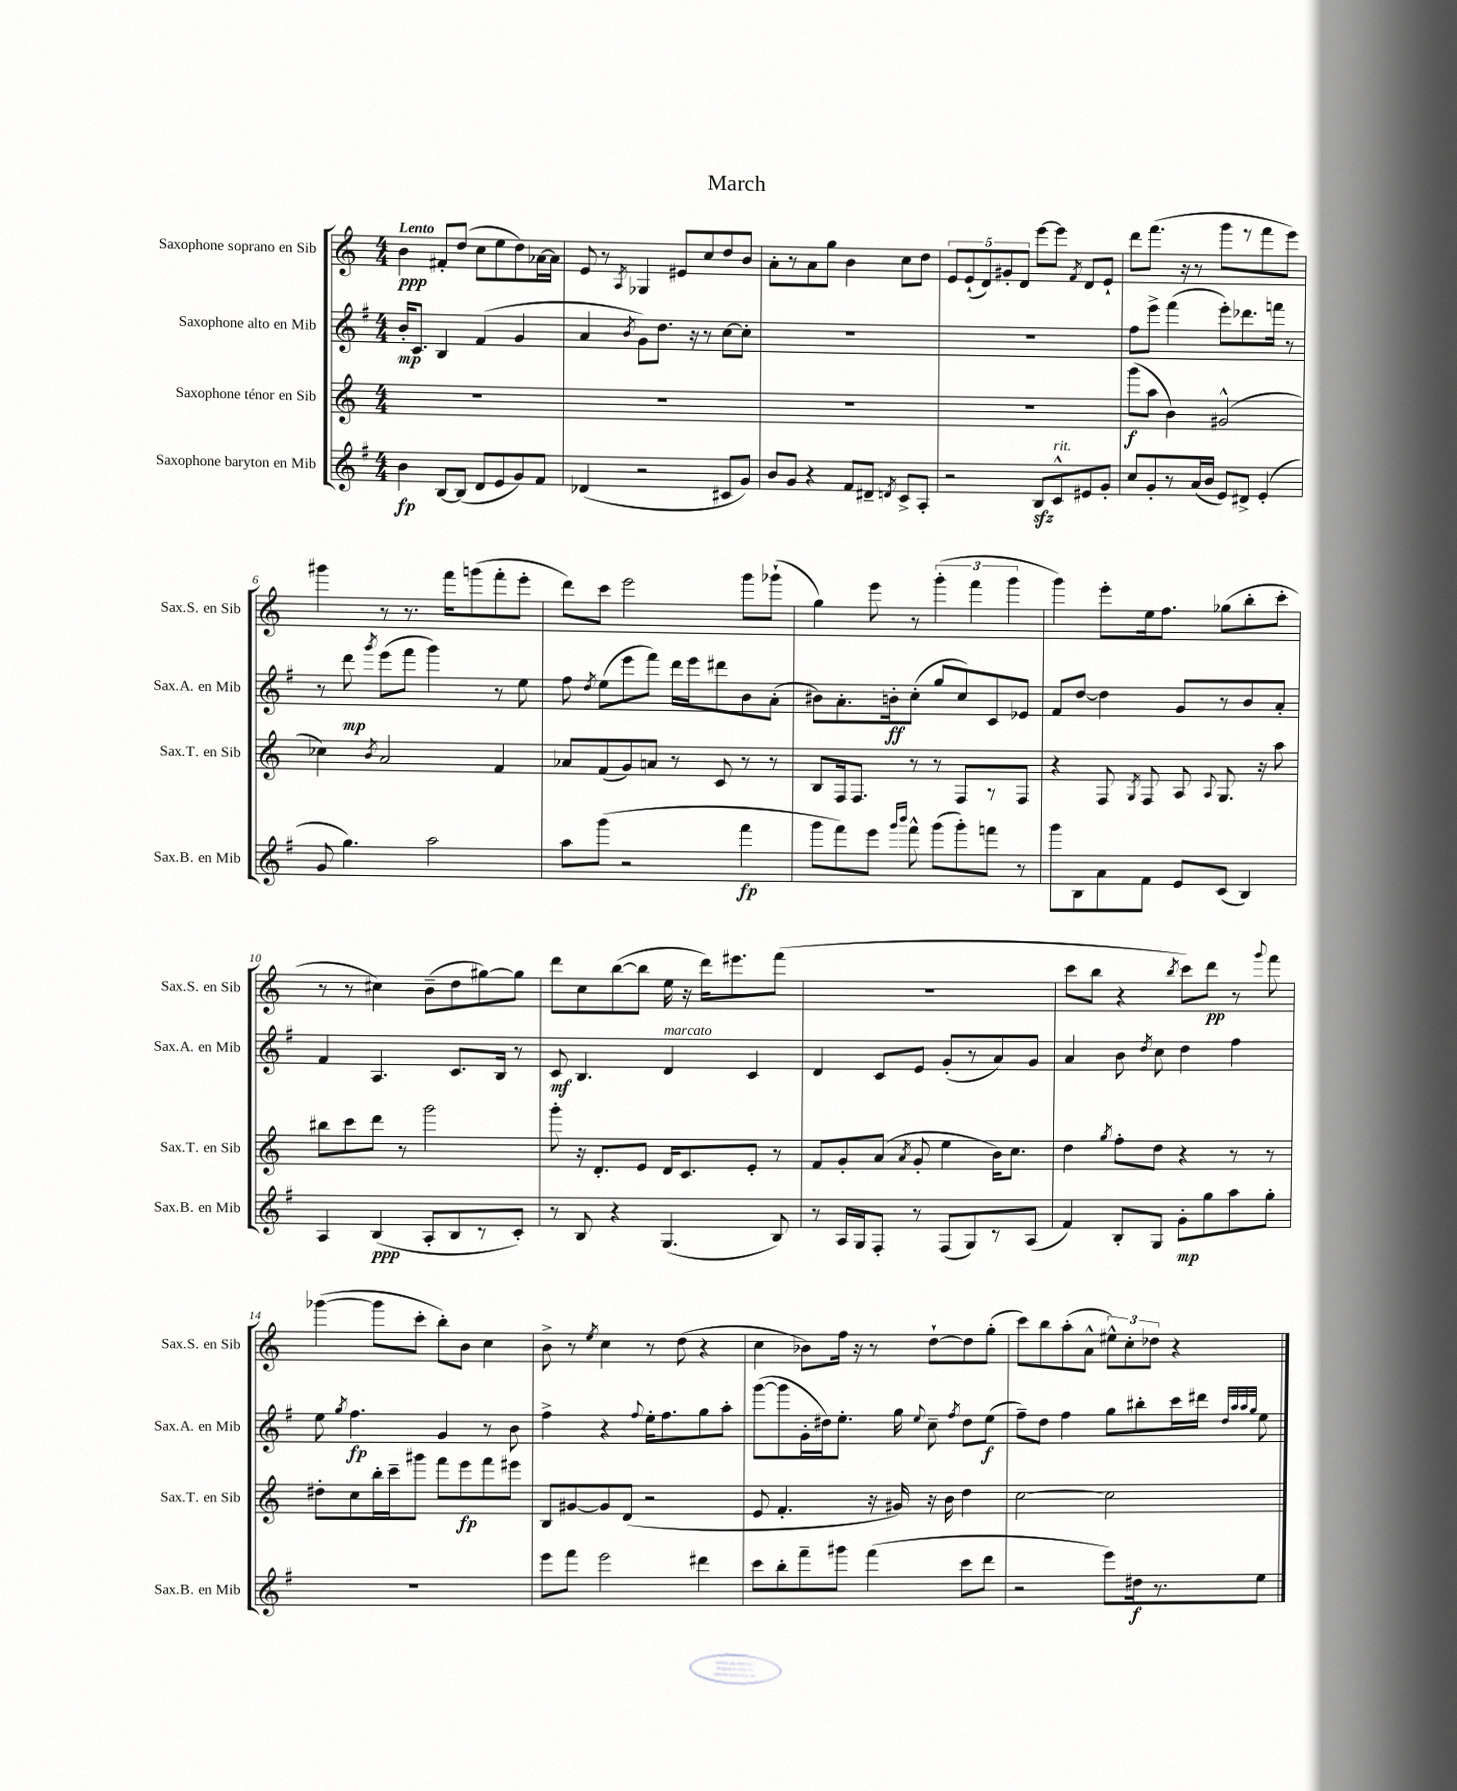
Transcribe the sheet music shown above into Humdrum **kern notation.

**kern	**dynam	**kern	**dynam	**kern	**dynam	**kern	**dynam
*part4	*part4	*part3	*part3	*part2	*part2	*part1	*part1
*staff4	*staff4	*staff3	*staff3	*staff2	*staff2	*staff1	*staff1
*I"Saxophone baryton en Mib	*	*I"Saxophone ténor en Sib	*	*I"Saxophone alto en Mib	*	*I"Saxophone soprano en Sib	*
*I'Sax.B. en Mib	*	*I'Sax.T. en Sib	*	*I'Sax.A. en Mib	*	*I'Sax.S. en Sib	*
*clefG2	*	*clefG2	*	*clefG2	*	*clefG2	*
*k[f#]	*	*k[]	*	*k[f#]	*	*k[]	*
*M4/4	*	*M4/4	*	*M4/4	*	*M4/4	*
=1	=1	=1	=1	=1	=1	=1	=1
!	!	!	!	!	!	!LO:TX:a:B:t=Lento	!
4b\	fp	1r	.	16b'/KL	mp	4b\	ppp
.	.	.	.	8.c/J	.	.	.
[8B/L	.	.	.	4B/	.	8f#X'/L	.
(8B/J]	.	.	.	.	.	(8dd/J	.
8d/L	.	.	.	(4f#/	.	8cc\L	.
8e/	.	.	.	.	.	8ee\	.
8g/)	.	.	.	4g/	.	8dd\)	.
8f#/J	.	.	.	.	.	[16a-X\L	.
.	.	.	.	.	.	16a-\JJ]	.
=2	=2	=2	=2	=2	=2	=2	=2
(4d-X/	.	1r	.	4a/	.	8e/	.
.	.	.	.	.	.	8r	.
.	.	.	.	8qb/	.	8qA/	.
2r	.	.	.	8g\L)	.	4G-X/	.
.	.	.	.	8.dd\J	.	.	.
.	.	.	.	.	.	8e#X/L	.
.	.	.	.	16r	.	.	.
.	.	.	.	8r	.	8cc/	.
8c#X/L	.	.	.	[8cc\L	.	8dd/	.
8g/J)	.	.	.	8cc'\J]	.	8b/J	.
=3	=3	=3	=3	=3	=3	=3	=3
8b/L	.	1r	.	1r	.	8a'\L	.
8g/J	.	.	.	.	.	8r	.
4r	.	.	.	.	.	8a\	.
.	.	.	.	.	.	8gg\J	.
8f#/L	.	.	.	.	.	4b\	.
8d#X~/J	.	.	.	.	.	.	.
8qdn/	.	.	.	.	.	.	.
8c^/L	.	.	.	.	.	8cc\L	.
8A'/J	.	.	.	.	.	8dd\J	.
=4	=4	=4	=4	=4	=4	=4	=4
2r	.	1r	.	1r	.	10e/L	.
.	.	.	.	.	.	(10e`/	.
.	.	.	.	.	.	10d/)	.
.	.	.	.	.	.	10g#X'/	.
.	.	.	.	.	.	10d/J	.
8Bzz/L	.	.	.	.	.	[8eee\L	.
!LO:TX:a:i:t=rit.	!	!	!	!	!	!	!
8c^^/	.	.	.	.	.	8eee\J]	.
.	.	.	.	.	.	8qf/	.
8e#X/	.	.	.	.	.	8d/L	.
8g'/J	.	.	.	.	.	8e`/J	.
=5	=5	=5	=5	=5	=5	=5	=5
8cc/L	.	(8ggg\L	f	8ff#\L	.	8ddd\L	.
8g'/	.	8aa\J	.	8eee^\J	.	(8.fff\J	.
8r	.	4b\)	.	(4fff#\	.	.	.
.	.	.	.	.	.	16r	.
(16a/L	.	.	.	.	.	8r	.
16b/JJ	.	.	.	.	.	.	.
8e/L)	.	(2g#X^^/	.	8eee'\L)	.	8ggg\L	.
8d#X^/J	.	.	.	8.ddd-X\	.	8r	.
(4e'/	.	.	.	.	.	8fff\	.
.	.	.	.	16fffn\Jk	.	.	.
.	.	.	.	8r	.	8eee\J)	.
!!LO:LB:g=z
=6	=6	=6	=6	=6	=6	=6	=6
8g/	.	4cc-X\)	.	8r	.	4ggg#X\	.
4.gg\)	.	.	.	8ddd\	mp	.	.
.	.	8qb/	.	8qggg/	.	.	.
.	.	2a/	.	(8eee\L	.	8r	.
.	.	.	.	8fff#\J	.	8.r	.
2aa\	.	.	.	4ggg\)	.	.	.
.	.	.	.	.	.	16fff\KL	.
.	.	.	.	.	.	(8gggn\	.
.	.	4f/	.	8r	.	8fff'\	.
.	.	.	.	8ee\	.	8eee'\J	.
=7	=7	=7	=7	=7	=7	=7	=7
8aa\L	.	8a-X/L	.	8ff#\	.	8ddd\L)	.
.	.	.	.	8qdd/	.	.	.
(8ggg\J	.	(8f/	.	(8ee\L	.	8ccc\J	.
2r	.	8g/)	.	8eee\	.	2eee\	.
.	.	8an/J	.	8fff#\J)	.	.	.
.	.	8r	.	16ddd\LL	.	.	.
.	.	.	.	16eee\J	.	.	.
.	.	8c/	.	8ddd#X\	.	.	.
4fff#\	fp	8r	.	8b\	.	8ggg\L	.
.	.	8r	.	(8a'\J	.	(8ggg-X`\J	.
=8	=8	=8	=8	=8	=8	=8	=8
8ggg\L	.	8B/L	.	8b#X\L)	.	4gg\)	.
8fff#\)	.	16F/k	.	8.a'\	.	.	.
.	.	8.F/J	.	.	.	.	.
8eee\J	.	.	.	.	.	8eee\	.
.	.	.	.	16bn'\k	ff	.	.
16qqggg/LL	.	.	.	.	.	.	.
16qqbbb/JJ	.	.	.	.	.	.	.
8fff#^^\	.	8r	.	(8cc'\J	.	8r	.
(8ggg\L	.	8r	.	8gg/L	.	(6ggg'\	.
8ggg'\)	.	8F/L	.	8cc/)	.	.	.
.	.	.	.	.	.	6fff\	.
8fffn\J	.	8r	.	8c/	.	.	.
.	.	.	.	.	.	6ggg\	.
8r	.	8F/J	.	8e-X/J	.	.	.
=9	=9	=9	=9	=9	=9	=9	=9
8ggg\L	.	4r	.	8f#/L	.	4ggg\)	.
8B\	.	.	.	[8dd/J	.	.	.
8a\	.	8F/	.	4dd\]	.	8eee'\L	.
.	.	8qG/	.	.	.	.	.
8f#\J	.	8F/	.	.	.	16ee\k	.
.	.	.	.	.	.	8.ff\J	.
8e/L	.	8A/	.	8g/L	.	.	.
.	.	8qqA/	.	.	.	.	.
(8c/J	.	8.G/	.	8r	.	(8gg-X\L	.
4B/)	.	.	.	8b/	.	8bb'\	.
.	.	16r	.	.	.	.	.
.	.	8aa\	.	8a'/J	.	8ccc'\J	.
!!LO:LB:g=z
=10	=10	=10	=10	=10	=10	=10	=10
4A/	.	8bb#X\L	.	4f#/	.	8r	.
.	.	8ccc\	.	.	.	8r	.
(4B/	ppp	8ddd\J	.	4.A/	.	4cc#X\)	.
.	.	8r	.	.	.	.	.
8A'/L	.	2ggg\	.	.	.	(8b~\L	.
8B/	.	.	.	8.c/L	.	8dd\	.
8r	.	.	.	.	.	[8gg#X\)	.
.	.	.	.	16B/Jk	.	.	.
8c'/J)	.	.	.	8r	.	8gg#\J]	.
=11	=11	=11	=11	=11	=11	=11	=11
8r	.	8ggg'\	.	8c/	mf	8ddd\L	.
8B/	.	16r	.	4.B/	.	8cc\	.
.	.	8.d'/L	.	.	.	.	.
4r	.	.	.	.	.	([8bb\	.
.	.	8e/J	.	.	.	8bb\J]	.
!	!	!	!	!LO:TX:a:i:t=marcato	!	!	!
(4.G/	.	16d/KL	.	4d/	.	16ee\	.
.	.	8.c/	.	.	.	16r	.
.	.	.	.	.	.	16ddd\KL)	.
.	.	.	.	.	.	8.eee#X\	.
.	.	8e'/J	.	4c/	.	.	.
8B/)	.	8r	.	.	.	(8fff\J	.
=12	=12	=12	=12	=12	=12	=12	=12
8r	.	8f/L	.	4d/	.	1r	.
16A/LL	.	8g'/	.	.	.	.	.
16G/J	.	.	.	.	.	.	.
8F#'/J	.	(8a/J	.	8c/L	.	.	.
.	.	8qa/	.	.	.	.	.
8r	.	8g'/	.	8e/J	.	.	.
(8F#/L	.	4ee\	.	(8g'/L	.	.	.
8G/)	.	.	.	8r	.	.	.
8r	.	16b\KL)	.	8a/)	.	.	.
.	.	8.cc\J	.	.	.	.	.
(8A/J	.	.	.	8g/J	.	.	.
=13	=13	=13	=13	=13	=13	=13	=13
4f#/)	.	4dd\	.	4a/	.	8ccc\L	.
.	.	.	.	.	.	8bb\J	.
.	.	8qgg/	.	.	.	.	.
8B'/L	.	8ff'\L	.	8b\	.	4r	.
.	.	.	.	8qdd/	.	.	.
8G/J	.	8dd\J	.	8cc\	.	.	.
.	.	.	.	.	.	8qbb/	.
8g'\L	mp	4r	.	4dd\	.	8ccc\L)	.
8gg\	.	.	.	.	.	8ddd\J	pp
8aa\	.	8r	.	4ff#\	.	8r	.
.	.	.	.	.	.	8qqggg/	.
8gg'\J	.	8r	.	.	.	8fff\	.
!!LO:LB:g=z
=14	=14	=14	=14	=14	=14	=14	=14
1r	.	8dd#X'\L	.	8ee\	.	([4ggg-X\	.
.	.	.	.	8qgg/	.	.	.
.	.	8cc\	.	4.ff#\	fp	.	.
.	.	16bb'\L	.	.	.	8ggg-\L]	.
.	.	16ccc~\J	.	.	.	.	.
.	.	8ggg#X\J	.	.	.	8ccc'\J	.
.	.	8fff\L	.	4g/	.	8bb'\L)	.
.	.	8eee\	fp	.	.	8b\J	.
.	.	8fff\	.	8r	.	4cc\	.
.	.	8eee#X\J	.	8b\	.	.	.
=15	=15	=15	=15	=15	=15	=15	=15
8eee\L	.	8B/L	.	4ff#^\	.	8b^\	.
8fff#\J	.	[8g#X/	.	.	.	8r	.
.	.	.	.	.	.	8qee/	.
2eee\	.	8g#/]	.	4r	.	4cc\	.
.	.	(8d/J	.	.	.	.	.
.	.	.	.	8qqff#/	.	.	.
.	.	2r	.	16ee'\KL	.	8r	.
.	.	.	.	8.ff#\	.	.	.
.	.	.	.	.	.	(8dd\	.
4ddd#X\	.	.	.	8gg\	.	4r	.
.	.	.	.	8aa'\J	.	.	.
=16	=16	=16	=16	=16	=16	=16	=16
8ccc\L	.	8e/	.	([8ggg\L	.	4cc\	.
8bb'\	.	4.f'/	.	8ggg\]	.	.	.
8fff#~\	.	.	.	16g'\L	.	8b-X\L)	.
.	.	.	.	16dd#X\J)	.	.	.
8ggg#X\J	.	.	.	8.ee'\J	.	16ff\Jk	.
.	.	.	.	.	.	16r	.
(4fff#\	.	16r	.	.	.	8r	.
.	.	16g#X/)	.	16gg\	.	.	.
.	.	.	.	8qqee/	.	.	.
.	.	16r	.	8cc~\	.	[8dd`\L	.
.	.	16b\	.	.	.	.	.
.	.	.	.	8qff#/	.	.	.
8ccc\L	.	4dd\	.	8dd#\L	.	8dd\]	.
8ddd\J	.	.	.	(8ee\J	f	(8gg'\J	.
=17	=17	=17	=17	=17	=17	=17	=17
2r	.	[2cc\	.	8ff#~\L)	.	8ccc\L)	.
.	.	.	.	8dd\J	.	8bb\	.
.	.	.	.	4ff#\	.	(8aa'\	.
.	.	.	.	.	.	8a^^\J	.
8eee\L)	.	2cc\]	.	8gg\L	.	12ee#X^^\L)	.
.	.	.	.	.	.	12cc'\	.
16dd#X\k	f	.	.	8bb#X'\	.	.	.
.	.	.	.	.	.	12dd-X\J	.
8.r	.	.	.	.	.	.	.
.	.	.	.	16ccc\L	.	4r	.
.	.	.	.	16ddd#X\JJ	.	.	.
.	.	.	.	32qqdd/LLL	.	.	.
.	.	.	.	32qqaa/	.	.	.
.	.	.	.	32qqaa/	.	.	.
.	.	.	.	32qqgg/JJJ	.	.	.
8ee\J	.	.	.	8ee\	.	.	.
==	==	==	==	==	==	==	==
*-	*-	*-	*-	*-	*-	*-	*-
